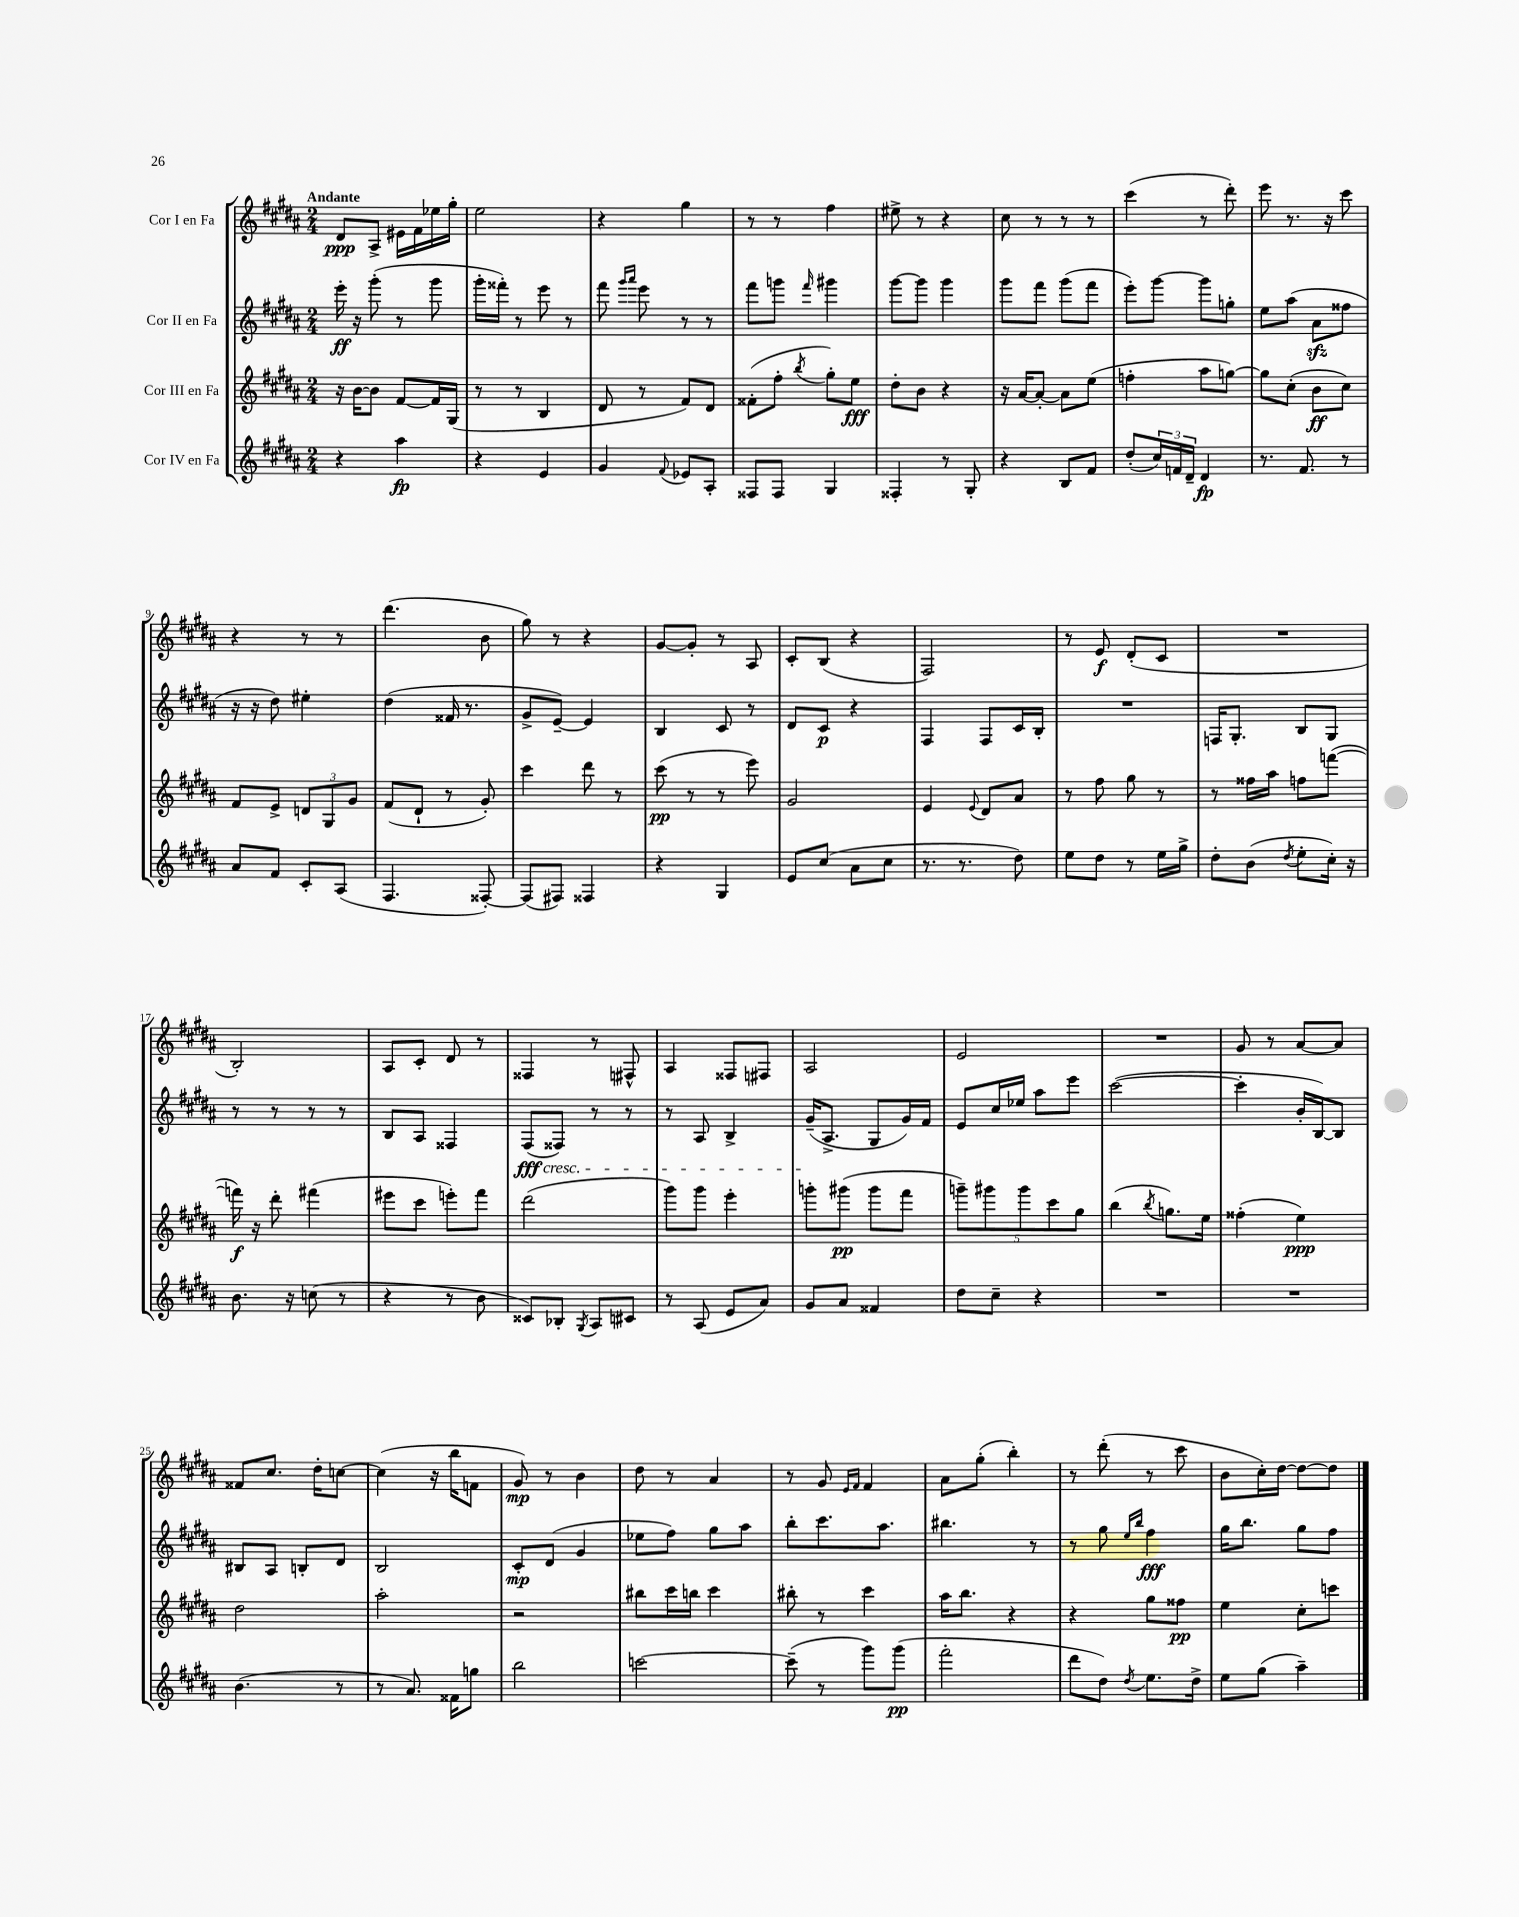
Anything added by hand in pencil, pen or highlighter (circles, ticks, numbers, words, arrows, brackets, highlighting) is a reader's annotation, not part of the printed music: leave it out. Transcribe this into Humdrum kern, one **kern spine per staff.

**kern	**kern	**kern	**kern
*staff4	*staff3	*staff2	*staff1
*clefG2	*clefG2	*clefG2	*clefG2
*k[f#c#g#d#a#]	*k[f#c#g#d#a#]	*k[f#c#g#d#a#]	*k[f#c#g#d#a#]
*M2/4	*M2/4	*M2/4	*M2/4
4r	16r	16eee'\	8d#/L
.	[16b\LK	16r	.
.	8b\]J	(8ggg#'\	8A#^/J
4aa#\	[8f#/L	8r	16e#\LL
.	.	.	16f#\
.	16f#/]L	8ggg#\	16ee-\
.	(16G#/JJ	.	16gg#'\JJ
=	=	=	=
4r	8r	16ggg#'\LL	2ee\
.	.	16fff##'\JJ)	.
.	8r	8r	.
4e/	4B/	8eee\	.
.	.	8r	.
=	=	=	=
4g#/	8d#/	8fff#\	4r
.	.	16qqggg#/LL	.
.	.	16qqaaa#/JJ	.
.	8r	8eee\	.
8qqf#/	.	.	.
8e-/L	8f#/L)	8r	4gg#\
8A#'/J	8d#/J	8r	.
=	=	=	=
8F##/L	(8f##'\L	8fff#\L	8r
8F##/J	8ff#'\J	8ggg\J	8r
.	8qbb/	16qqfff#/	.
4G#/	8gg#'\L)	4ggg#\	4ff#\
.	8ee\J	.	.
=	=	=	=
4F##'/	8dd#'\L	[8ggg#\L	8ee#^\
.	8b\J	8ggg#\]J	8r
8r	4r	4ggg#\	4r
8G#'/	.	.	.
=	=	=	=
4r	16r	8ggg#\L	8cc#\
.	[16a#/LK	.	.
.	8a#'/_J	8fff#\J	8r
8B/L	8a#\]L	(8ggg#\L	8r
8f#/J	(8ee\J	8fff#\J	8r
=	=	=	=
(8dd#'/L	4ff'\	8eee'\L)	(4ccc#\
24cc#/L)	.	[8ggg#\J	.
24f/	.	.	.
24d#~/JJ	.	.	.
4d#/	8aa#\L	8ggg#\]L	8r
.	[8gg\J)	8gg'\J	8ddd#'\)
=	=	=	=
8.r	8gg\]L	8ee\L	8eee\
.	(8cc#'\J	(8aa#\J	8.r
8.f#/	.	.	.
.	8b\L	8a#\L	.
.	.	.	16r
8r	8cc#\J)	8ff##\J	8ccc#\
=	=	=	=
8a#/L	8f#/L	16r	4r
.	.	16r	.
8f#/J	8e^/J	8dd#\)	.
8c#'/L	12d/L	4ee#'\	8r
.	12G#/	.	.
(8A#/J	.	.	8r
.	12g#/J	.	.
=	=	=	=
4.F#/	(8f#/L	(4dd#\	(4.ddd#\
.	8d#`/J	.	.
.	8r	16f##/	.
.	.	8.r	.
[8F##'/)	8g#'/)	.	8b\
=	=	=	=
(8F##/]L	4ccc#\	8g#^/L	8gg#\)
8F#/J)	.	[8e~/J)	8r
4F##/	8ddd#\	4e/]	4r
.	8r	.	.
=	=	=	=
4r	(8ccc#\	4B/	[8g#/L
.	8r	.	8g#'/]J
4G#/	8r	8c#/	8r
.	8eee\)	8r	8A#/
=	=	=	=
8e/L	2g#/	8d#/L	8c#'/L
(8cc#/J	.	8c#/J	(8B/J
8a#\L	.	4r	4r
8cc#\J	.	.	.
=	=	=	=
8.r	4e/	4F#/	2F#/)
8.r	.	.	.
.	8qqe/	.	.
.	8d#/L	8F#/L	.
8dd#\)	8a#/J	16c#/L	.
.	.	16B'/JJ	.
=	=	=	=
8ee\L	8r	2r	8r
8dd#\J	8ff#\	.	8e/
8r	8gg#\	.	(8d#'/L
16ee\LL	8r	.	8c#/J
16gg#^\JJ	.	.	.
=	=	=	=
8dd#'\L	8r	16F/LK	2r
.	.	8.G#'/J	.
(8b\J	16ff##\LL	.	.
.	16aa#\JJ	.	.
8qdd#/	.	.	.
8ee'\L	8ff\L	8B/L	.
16cc#'\Jk)	([8fff\J	8G#/J	.
16r	.	.	.
=	=	=	=
8.b\	16fff\])	8r	2B'/)
.	16r	.	.
.	8ddd#'\	8r	.
16r	.	.	.
(8cc\	(4fff#\	8r	.
8r	.	8r	.
=	=	=	=
4r	8eee#\L	8B/L	8A#/L
.	8ccc#\J	8A#/J	8c#'/J
8r	8eee'\L)	4F##/	8d#/
8b\	8fff#\J	.	8r
=	=	=	=
8c##/L)	(2ddd#\	(8F#/L	4F##/
8B-'/J	.	8F##/J)	.
8qG#/	.	.	.
8A#/L	.	8r	8r
8c#/J	.	8r	8F#^^/
=	=	=	=
8r	8ggg#\L)	8r	4A#/
(8A#/	8ggg#\J	8A#/	.
8e/L	4eee'\	4B^/	8F##/L
8a#/J)	.	.	8F#/J
=	=	=	=
8g#/L	8ggg'\L	(16g#~/LK	2A#/
.	.	8.A#^/J	.
8a#/J	(8ggg#\J	.	.
4f##/	8ggg#\L	8G#/L	.
.	8fff#\J	16g#/L)	.
.	.	16f#/JJ	.
=	=	=	=
8dd#\L	10ggg~\L)	8e/L	2e/
.	10ggg#\	.	.
8cc#~\J	.	16cc#/L	.
.	.	16ee-/JJ	.
.	10ggg#\	.	.
4r	.	8aa#\L	.
.	10ccc#\	.	.
.	.	8eee\J	.
.	10gg#\J	.	.
=	=	=	=
2r	(4bb\	([2ccc#\	2r
.	8qbb/	.	.
.	8.gg\L)	.	.
.	16ee\Jk	.	.
=	=	=	=
2r	(4ff##'\	4ccc#'\]	8g#/
.	.	.	8r
.	4ee\)	16b'/LL	[8a#/L
.	.	[16B/J)	.
.	.	8B/]J	8a#/]J
=	=	=	=
(4.b\	2dd#\	8B#/L	8f##/L
.	.	8A#/J	8.cc#/J
.	.	8B'/L	.
.	.	.	16dd#'\LK
8r	.	8d#/J	[8cc\J
=	=	=	=
8r	2aa#'\	2B/	(4cc\]
8.a#/)	.	.	.
.	.	.	16r
16f##\LK	.	.	16bb\LK
8gg\J	.	.	8f\J
=	=	=	=
2bb\	2r	8c#'/L	8g#/)
.	.	(8d#/J	8r
.	.	4g#/	4b\
=	=	=	=
[2ccc\	8bb#\L	8ee-\L	8dd#\
.	16ccc#\L	8ff#\J)	8r
.	16bb\JJ	.	.
.	4ccc#\	8gg#\L	4a#/
.	.	8aa#\J	.
=	=	=	=
(8ccc~\]	8bb#'\	8bb'\L	8r
8r	8r	8.ccc#\	8g#/
.	.	.	16qqe/LL
.	.	.	16qqf#/JJ
8ggg#\L)	4ccc#\	.	4f#/
.	.	8.aa#\J	.
(8ggg#\J	.	.	.
=	=	=	=
2fff#'\	16aa#\LK	4.bb#\	8a#\L
.	8.bb\J	.	.
.	.	.	(8gg#'\J
.	4r	.	4bb'\)
.	.	8r	.
=	=	=	=
8ddd#\L	4r	8r	8r
8dd#\J)	.	8gg#\	(8ddd#'\
.	.	16qqee/LL	.
8qdd#/	.	16qqbb/JJ	.
8.ee\L	8gg#\L	4ff#\	8r
.	8ff##\J	.	8ccc#\
16dd#^\Jk	.	.	.
=	=	=	=
8ee\L	4ee\	16gg#\LK	8b\L
.	.	8.bb\J	.
(8gg#\J	.	.	16cc#'\L)
.	.	.	[16dd#\JJ
4aa#~\)	8cc#'\L	8gg#\L	8dd#\_L
.	8ccc\J	8ff#\J	8dd#\]J
==	==	==	==
*-	*-	*-	*-
